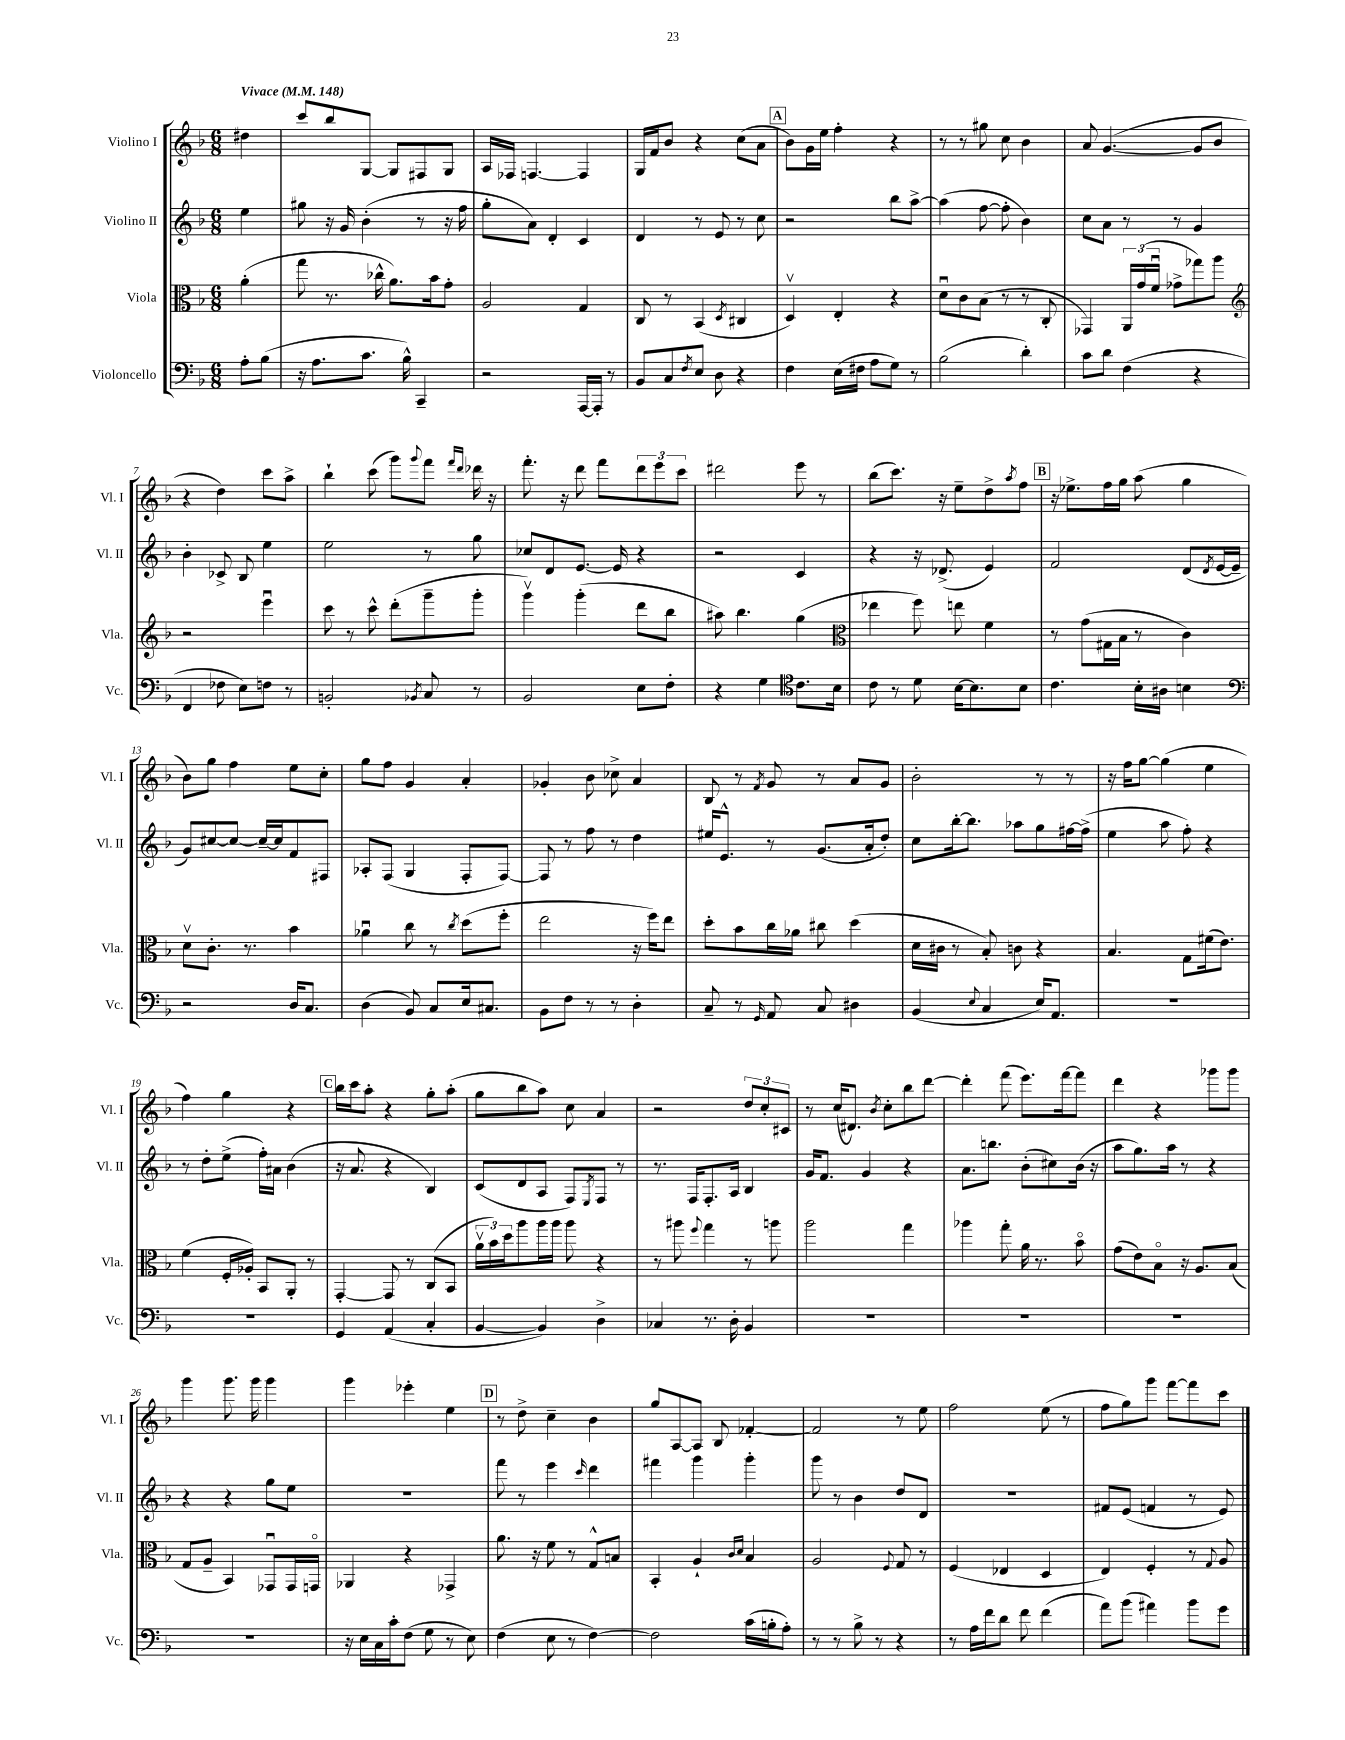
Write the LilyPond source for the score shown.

<<
\new StaffGroup <<
\new Staff = "s0" \with { instrumentName = "Violino I" shortInstrumentName = "Vl. I" } {
    \clef treble \key f \major \numericTimeSignature \time 6/8 \partial 4 \tempo "Vivace" 4 = 148
    dis''4 |
    c'''8 bes''8 g8~ g8 fis8 g8 |
    a16 fes16 f4.~ f4 |
    g16 f'16 bes'8 r4 c''8( a'8 |
    \mark \markup { \box "A" } bes'8) g'16 e''16 f''4-. r4 |
    r8 r8 gis''8 c''8 bes'4 |
    a'8 g'4.~( g'8 bes'8 |
    r4 d''4) c'''8 a''8-> |
    bes''4-! c'''8( g'''8) \appoggiatura { g'''8 } f'''8 \grace { f'''16 d'''16 } des'''16 r16 |
    f'''8.-. r16 d'''8 f'''8 \tuplet 3/2 { d'''8 e'''8 c'''8 } |
    dis'''2 e'''8 r8 |
    bes''8( c'''8.) r16 e''8-- d''8-> \acciaccatura { a''8 } f''8 |
    \mark \markup { \box "B" } r16 ees''8.-> f''16 g''16 a''8( g''4 |
    bes'8) g''8 f''4 e''8 c''8-. |
    g''8 f''8 g'4 a'4-. |
    ges'4-. bes'8 ces''8-> a'4 |
    bes8 r8 \acciaccatura { f'8 } g'8 r8 a'8 g'8 |
    bes'2-. r8 r8 |
    r16 f''16 g''8~ g''4( e''4 |
    f''4) g''4 r4 |
    \mark \markup { \box "C" } bes''16 c'''16 a''8-. r4 g''8-. a''8-.( |
    g''8 bes''8 a''8) c''8 a'4 |
    r2 \tuplet 3/2 { d''8 c''8-. cis'8 } |
    r8 c''16( dis'8.) \acciaccatura { bes'8 } c''8-. bes''8 d'''8~ |
    d'''4-. f'''8( e'''8.) f'''16~ f'''8 |
    d'''4 r4 ges'''8 ges'''8 |
    g'''4 g'''8. g'''16 g'''4 |
    g'''4 ees'''4-. e''4 |
    \mark \markup { \box "D" } r8 d''8-> c''4-- bes'4 |
    g''8 a8~ a8 bes8 fes'4~-. |
    fes'2 r8 e''8 |
    f''2 e''8( r8 |
    f''8 g''8) g'''8 f'''8~ f'''8 c'''8 \bar "|." |
}
\new Staff = "s1" \with { instrumentName = "Violino II" shortInstrumentName = "Vl. II" } {
    \clef treble \key f \major \numericTimeSignature \time 6/8 \partial 4
    e''4 |
    gis''8 r16 g'16 bes'4-.( r8 r16 f''16 |
    g''8-. a'8) d'4-. c'4 |
    d'4 r8 e'8 r8 c''8 |
    \mark \markup { \box "A" } r2 bes''8 a''8~-> |
    a''4( f''8~ f''8-. bes'4) |
    c''8 a'8 r8 r8 g'4 |
    bes'4-. ces'8-> bes8 e''4 |
    e''2 r8 g''8 |
    ces''8 d'8 e'8.~ e'16 r4 |
    r2 c'4 |
    r4 r16 des'8.->( e'4) |
    \mark \markup { \box "B" } f'2 d'8( \acciaccatura { d'8 } e'16~ e'16-- |
    g'8) cis''8~ cis''8~ cis''16~-- cis''16 f'8 fis8 |
    aes8-. f8( g4 f8-. f8~) |
    f8 r8 f''8 r8 d''4 |
    eis''16 e'8.-^ r8 g'8.( a'16-. d''8-.) |
    c''8 bes''16~-. bes''8. aes''8 g''8 fis''16~ fis''16->( |
    e''4 a''8 f''8-.) r4 |
    r8 d''8-. e''8->( f''16-.) ais'16 bes'4( |
    \mark \markup { \box "C" } r16 a'8. r4 bes4) |
    c'8( d'8 a8 f8) \acciaccatura { e8 } f8 r8 |
    r8. f16 f8.-. a16 bes4 |
    g'16 f'8. g'4 r4 |
    a'8. b''8. bes'8-.( cis''8) bes'16( r16 |
    a''8 g''8.) a''16 r8 r4 |
    r4 r4 g''8 e''8 |
    R2. |
    \mark \markup { \box "D" } f'''8 r8 e'''4 \grace { c'''16 } d'''4 |
    fis'''4 g'''4 g'''4-. |
    g'''8 r8 bes'4 d''8 d'8 |
    R2. |
    fis'8 e'8( f'4 r8 e'8) \bar "|." |
}
\new Staff = "s2" \with { instrumentName = "Viola" shortInstrumentName = "Vla." } {
    \clef alto \key f \major \numericTimeSignature \time 6/8 \partial 4
    a'4-.( |
    g''8 r8. ces''16-^ a'8.) bes'16 g'8-. |
    a2 g4 |
    c8 r8 bes,4( \acciaccatura { d8 } cis4 |
    \mark \markup { \box "A" } d4\upbow) e4-. r4 |
    d'8\downbow c'8 bes8( r8 r8 c8-. |
    ges,4) \tuplet 3/2 { a,16 g'16( f'16\downbow } ges'8-> ges''8) a''8 |
    \clef treble r2 e'''4\downbow |
    c'''8 r8 c'''8-^ d'''8-.( g'''8-- g'''8-. |
    g'''4\upbow) g'''4-.( d'''8 bes''8 |
    ais''8) bes''4. g''4( |
    \clef alto ees''4 f''8) e''8 f'4 |
    \mark \markup { \box "B" } r8 g'8( gis16 bes16 r8 c'4) |
    d'8\upbow c'8.-. r8. bes'4 |
    aes'4\downbow c''8 r8 \acciaccatura { c''8 } d''8( f''8-. |
    e''2 r16 f''16) e''8 |
    d''8-. bes'8 c''16 aes'16 cis''8 d''4( |
    d'16 cis'16 r8 bes8-.) c'8 r4 |
    bes4. g8 fis'16( e'8.) |
    f'4( f16-. aes16-.) bes,8 a,8-. r8 |
    \mark \markup { \box "C" } g,4~-. g,8 r8 c8( bes,8 |
    \tuplet 3/2 { a'16\upbow bes'16) d''16 } a''8 a''16 a''16 a''8 r4 |
    r8 ais''8 \appoggiatura { f''8 } g''4 r8 a''8 |
    a''2 g''4 |
    aes''4 g''8-. a'16 r8. bes'8\flageolet |
    g'8( e'8) bes8\flageolet r16 a8. bes8( |
    g8 a8-- bes,4) ges,8\downbow ges,16 g,16\flageolet |
    aes,4 r4 ges,4-> |
    \mark \markup { \box "D" } a'8. r16 f'8 r8 g8-^ b8 |
    bes,4-. a4-! \grace { c'16 d'16 } bes4 |
    a2 \appoggiatura { f8 } g8 r8 |
    f4( ees4 d4 |
    e4) f4-. r8 \appoggiatura { g8 } a8 \bar "|." |
}
\new Staff = "s3" \with { instrumentName = "Violoncello" shortInstrumentName = "Vc." } {
    \clef bass \key f \major \numericTimeSignature \time 6/8 \partial 4
    a8-. bes8( |
    r16 a8. c'8. bes16-^) c,4-- |
    r2 a,,16~ a,,16-. r8 |
    bes,8 c8 \acciaccatura { f8 } e8 d8 r4 |
    \mark \markup { \box "A" } f4 e16( fis16 a8 g8) r8 |
    bes2( d'4-.) |
    c'8 d'8 f4( r4 |
    f,4 fes8 e8) f8 r8 |
    b,2-. \acciaccatura { bes,8 } c8 r8 |
    bes,2 e8 f8-. |
    r4 g4 \clef tenor c'8. bes16 |
    c'8 r8 d'8 bes16~ bes8. bes8 |
    \mark \markup { \box "B" } c'4. bes16-. ais16 b4 |
    \clef bass r2 d16 c8. |
    d4( bes,8) c8 e16 cis8. |
    bes,8 f8 r8 r8 d4-. |
    c8-- r8 \grace { g,16 } a,8 c8 dis4 |
    bes,4( \appoggiatura { e8 } c4 e16) a,8. |
    R2. |
    R2. |
    \mark \markup { \box "C" } g,4 a,4( c4-. |
    bes,4~ bes,4) d4-> |
    ces4 r8. d16-. bes,4 |
    R2. |
    R2. |
    R2. |
    R2. |
    r16 e16 c16 c'16-. f8( g8 r8 e8) |
    \mark \markup { \box "D" } f4( e8 r8 f4~) |
    f2 c'16( b16-. a8-.) |
    r8 r8 bes8-> r8 r4 |
    r8 a16 f'16 d'8 f'8 f'4( |
    a'8) bes'8( ais'4) bes'8 g'8 \bar "|." |
}
>>
>>
